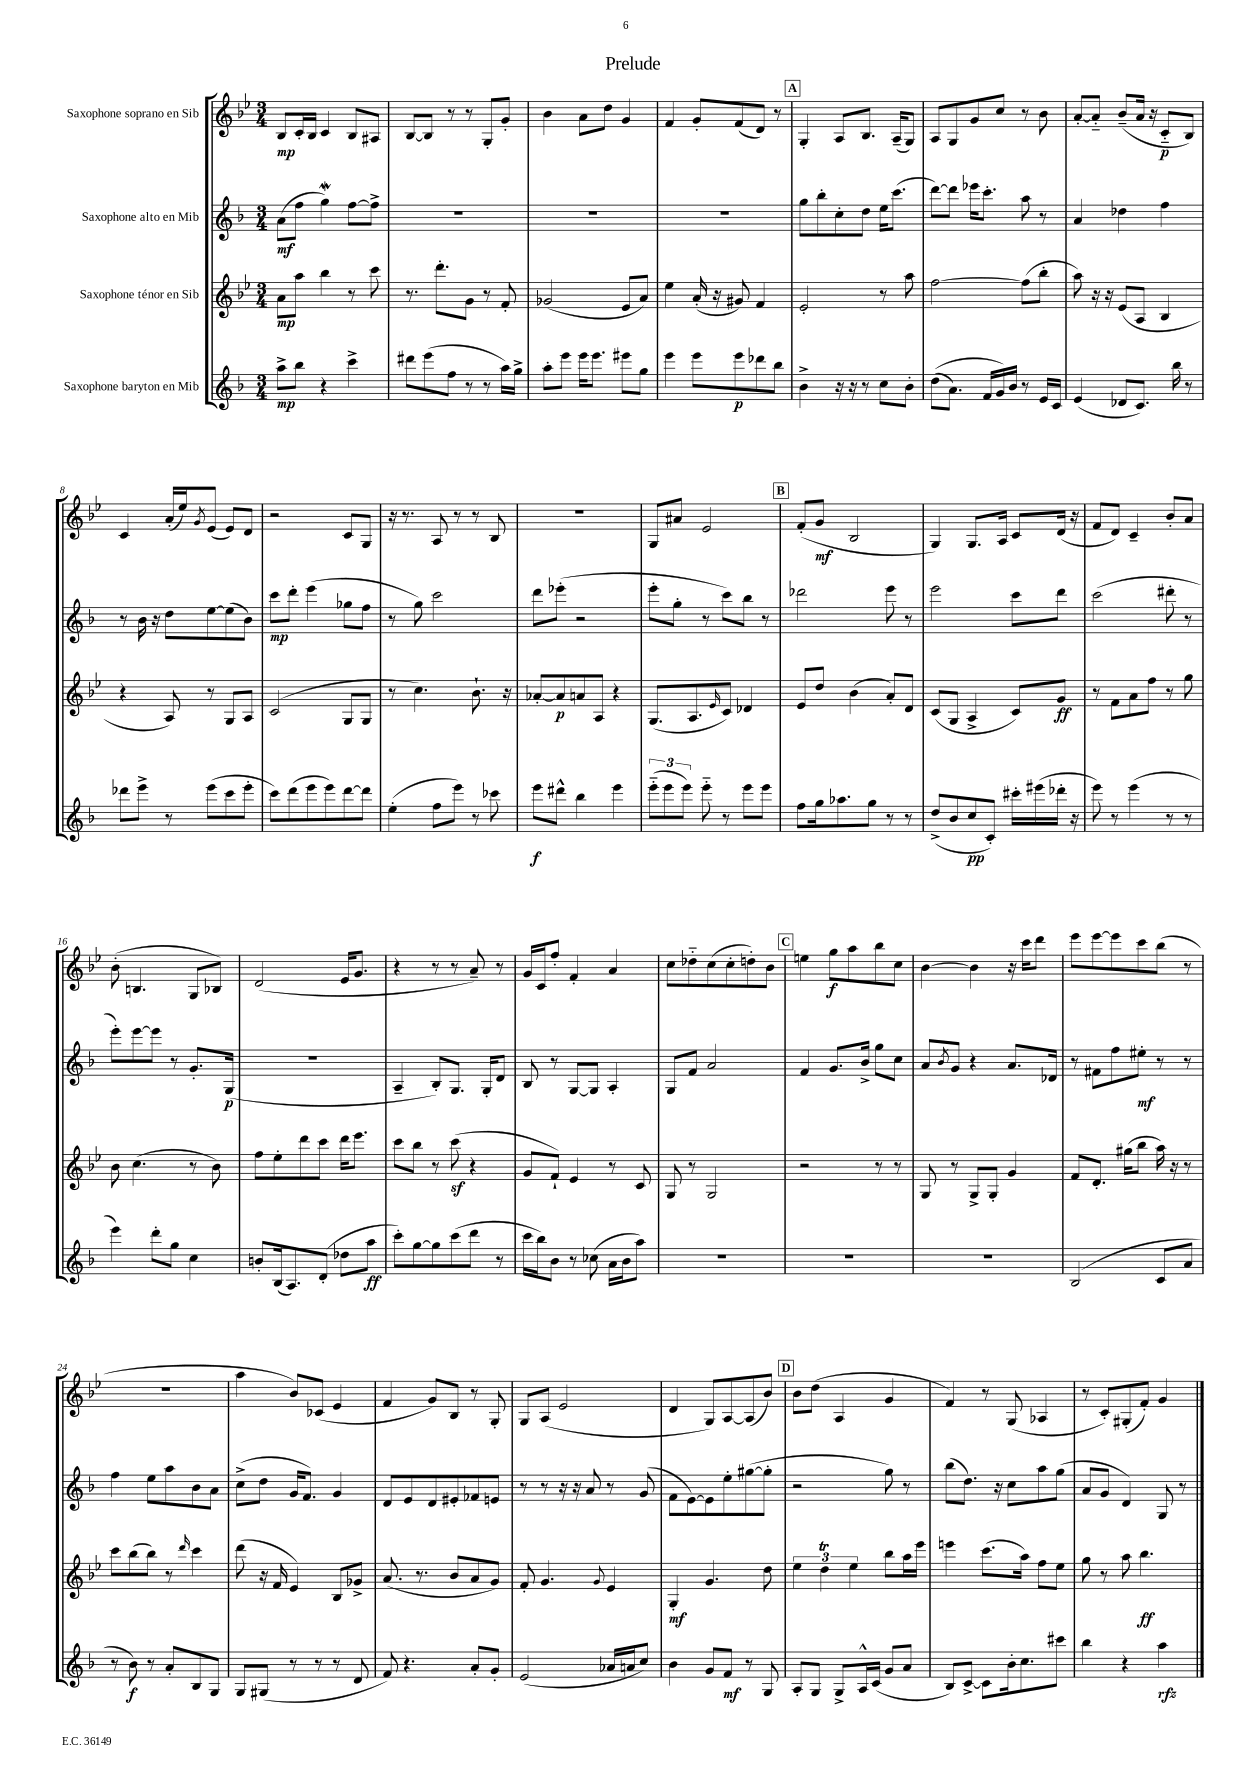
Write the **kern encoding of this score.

**kern	**kern	**kern	**kern
*staff4	*staff3	*staff2	*staff1
*clefG2	*clefG2	*clefG2	*clefG2
*k[b-]	*k[b-e-]	*k[b-]	*k[b-e-]
*M3/4	*M3/4	*M3/4	*M3/4
8aa^	8a	(8a	8B-
8bb-	8aa	8ff	16c'
.	.	.	16B-
4r	4bb-	4gg)	4c
4ccc^	8r	[8ff	8B-
.	8ccc	8ff^]	8A#
=	=	=	=
8ddd#	8.r	2.r	[8B-
(8eee	.	.	8B-]
.	8.ddd'	.	.
8ff	.	.	8r
8r	8g	.	8r
8r	8r	.	8G'
16aa)	8f'	.	8g'
16gg^	.	.	.
=	=	=	=
8aa'	(2g-	2.r	4b-
8eee	.	.	.
16eee	.	.	8a
8.eee	.	.	.
.	.	.	8dd
8eee#	8e-	.	4g
8gg	8a)	.	.
=	=	=	=
4eee	4ee-	2.r	4f
8eee	(16a'	.	8g'
.	16r	.	.
8eee	8g#)	.	(8f
8ddd-	4f	.	8d)
8bb-	.	.	8r
=	=	=	=
4b-^	2e-'	8gg	4G'
.	.	8bb-'	.
16r	.	8cc'	8A
16r	.	.	.
8r	.	8dd	8.B-
8cc	8r	16ee	.
.	.	(8.ccc	(16A~
8b-'	8aa	.	8G)
=	=	=	=
&((8dd	[2ff	[8ddd)	8A
8.a)	.	8ddd]	8G
.	.	16eee-	8g
16f	.	8.ccc'	.
16g&)	.	.	8cc
16b-	.	.	.
8r	(8ff]	8aa	8r
16e	8bb-'	8r	8b-
16c	.	.	.
=	=	=	=
(4e	8aa)	4a	[8a'
.	16r	.	8a'~]
.	16r	.	.
8d-	(8e-	4dd-	(8b-~
8.c)	8A	.	16a
.	.	.	16r
.	4B-	4ff	8c'~
16bb-	.	.	.
8r	.	.	8B-)
=	=	=	=
8ddd-	4r	8r	4c
8eee^	.	16b-	.
.	.	16r	.
8r	8A)	8dd	(16a'
.	.	.	16ee-)
.	.	.	8qg
(8eee	8r	[8ee	(8e-
8ccc	8G	(8ee]	8e-)
8eee'	8A	8b-)	8d
=	=	=	=
8ccc)	(2c	8ccc	2r
(8ddd	.	8ddd'	.
8eee	.	(4eee	.
8eee)	.	.	.
[8ddd	8G	8gg-	8c
8ddd]	8G	8ff	8G
=	=	=	=
(4ee'	8r	8r	16r
.	.	.	8.r
.	4.cc)	8gg)	.
8ff	.	2ccc	8A
8eee)	.	.	8r
8r	8.b-`	.	8r
8ccc-	.	.	8B-
.	16r	.	.
=	=	=	=
8eee	[8a-'	8ddd	2.r
8ddd#^^	8a-]	(8eee-'	.
4bb-	8a	2r	.
.	8A	.	.
4eee	4r	.	.
=	=	=	=
(12eee'~	(8.G	8eee'	8G
12eee	.	.	.
.	.	8gg'	8a#
12eee)	.	.	.
.	8.A	.	.
8eee'~	.	8r	2e-
.	16qqe-	.	.
8r	8c)	8ccc)	.
8eee	4d-	8bb-	.
8eee	.	8r	.
=	=	=	=
8ff	8e-	2ddd-	(8f'
16gg	8dd	.	8g
8.aa-	.	.	.
.	(4b-	.	2B-
8gg	.	.	.
8r	8a')	8eee	.
8r	8d	8r	.
=	=	=	=
(8dd^	(8c	2eee	4G)
8b-	8G	.	.
8cc	4A^	.	8.G
8c')	.	.	.
.	.	.	16A
16ccc#'	8c)	8ccc	8c
(16eee#	.	.	.
16ddd-'	8g	8ddd	(16d
16r	.	.	16r
=	=	=	=
8eee)	8r	(2ccc	8f
8r	8f	.	8d)
(4eee	8a	.	4c~
.	8ff	.	.
8r	8r	8ddd#'	8b-'
8r	8gg	8r	8a
=	=	=	=
4eee)	8b-	8eee')	(8b-'
.	(4.cc	[8eee	4.B
8ddd'	.	8eee]	.
8gg	.	8r	.
4cc	8r	8.g'	8G
.	8b-)	.	8B-)
.	.	(16G	.
=	=	=	=
8b'	8ff	2.r	(2d
(16B-	8ee-'	.	.
8.A)	.	.	.
.	8ddd	.	.
(8d'	8ccc	.	.
8dd-	16ddd	.	16e-
.	8.eee-	.	8.g
8aa	.	.	.
=	=	=	=
8ccc')	8ccc	4A~	4r
[8gg	8bb-	.	.
8gg]	8r	8B-')	8r
(8ccc	(8ccc	8.G	8r
8ddd	4r	.	8a~)
.	.	16G'	.
8r	.	8d	8r
=	=	=	=
16ccc	8g	8B-	16g
16bb-)	.	.	16c
8b-	8f`)	8r	8ff'
8r	4e-	[8G	4f'
(8cc-	.	8G]	.
16a	8r	4A'	4a
16b-	.	.	.
8aa)	8c	.	.
=	=	=	=
2.r	8G	8G	8cc
.	8r	8f	8dd-'~
.	2G	2a	(8cc
.	.	.	8cc'
.	.	.	8dd')
.	.	.	8b-
=	=	=	=
2.r	2r	4f	4ee
.	.	8.g	8gg
.	.	.	8aa
.	.	16b-^	.
.	8r	8gg	8bb-
.	8r	8cc	8cc
=	=	=	=
2.r	8G	8a	[4b-
.	.	8qb-	.
.	8r	8g	.
.	8G^	4r	4b-]
.	8G'	.	.
.	4g	8.a	16r
.	.	.	16ccc
.	.	.	8ddd
.	.	16d-	.
=	=	=	=
(2B-	8f	8r	8eee-
.	8.d'	8f#	[8eee-
.	.	8ff	8eee-]
.	(16gg#	.	.
.	8bb-	8ee#'	8ccc
8c	16aa)	8r	(8bb-
.	16r	.	.
8a	8r	8r	8r
=	=	=	=
8r	8ccc	4ff	2.r
8b-)	(8bb-	.	.
8r	8bb-)	8ee	.
8a'	8r	8aa	.
.	16qqddd	.	.
8B-	4ccc	8b-	.
8G	.	8a	.
=	=	=	=
8G	(8ddd	(8cc^	4aa
(8G#	16r	8dd	.
.	16f	.	.
8r	4e-)	16g	8b-)
.	.	8.f)	.
8r	.	.	(8c-
8r	8B-	4g	4e-
8d	8g-^	.	.
=	=	=	=
8f)	(8.a	8d	4f
4.r	.	8e	.
.	8.r	.	.
.	.	8d	8g)
.	8b-	8e#'	8B-
8a'	8a	8f-	8r
8g'	8g)	8e	8G'
=	=	=	=
(2e	8f'	8r	8G
.	4.g	8r	(8A
.	.	16r	2e-
.	.	16r	.
.	.	8a	.
.	8qqg	.	.
16a-	4e-	8r	.
16a	.	.	.
8cc)	.	(8g	.
=	=	=	=
4b-	4G'	8f	4d
.	.	[8e)	.
8g	4.g	8e]	8G)
8f	.	8ee'	[8A
8r	.	([8gg#	(8A]
8G	8dd	8gg#']	8b-)
=	=	=	=
8A'	6ee-	2r	8b-
8G	.	.	(8dd
.	6dd	.	.
8G^	.	.	4A
.	6ee-	.	.
16A^^	.	.	.
(16c	.	.	.
8g	8bb-	8gg)	4g
8a	16aa	8r	.
.	16eee-	.	.
=	=	=	=
8B-)	4eee	(8bb-	4f)
[8c^	.	8.dd)	.
8c]	(8.ccc	.	8r
.	.	16r	.
16b-'	.	8cc	(8G
8.cc	16aa)	.	.
.	8ff	8aa	4A-
8ccc#	8ee-	(8gg	.
=	=	=	=
4bb-	8gg	8a	8r
.	8r	8g	8c')
4r	8aa	4d)	(8G#'
.	4.bb-	.	8f')
4aa	.	8G	4g
.	.	8r	.
==	==	==	==
*-	*-	*-	*-
